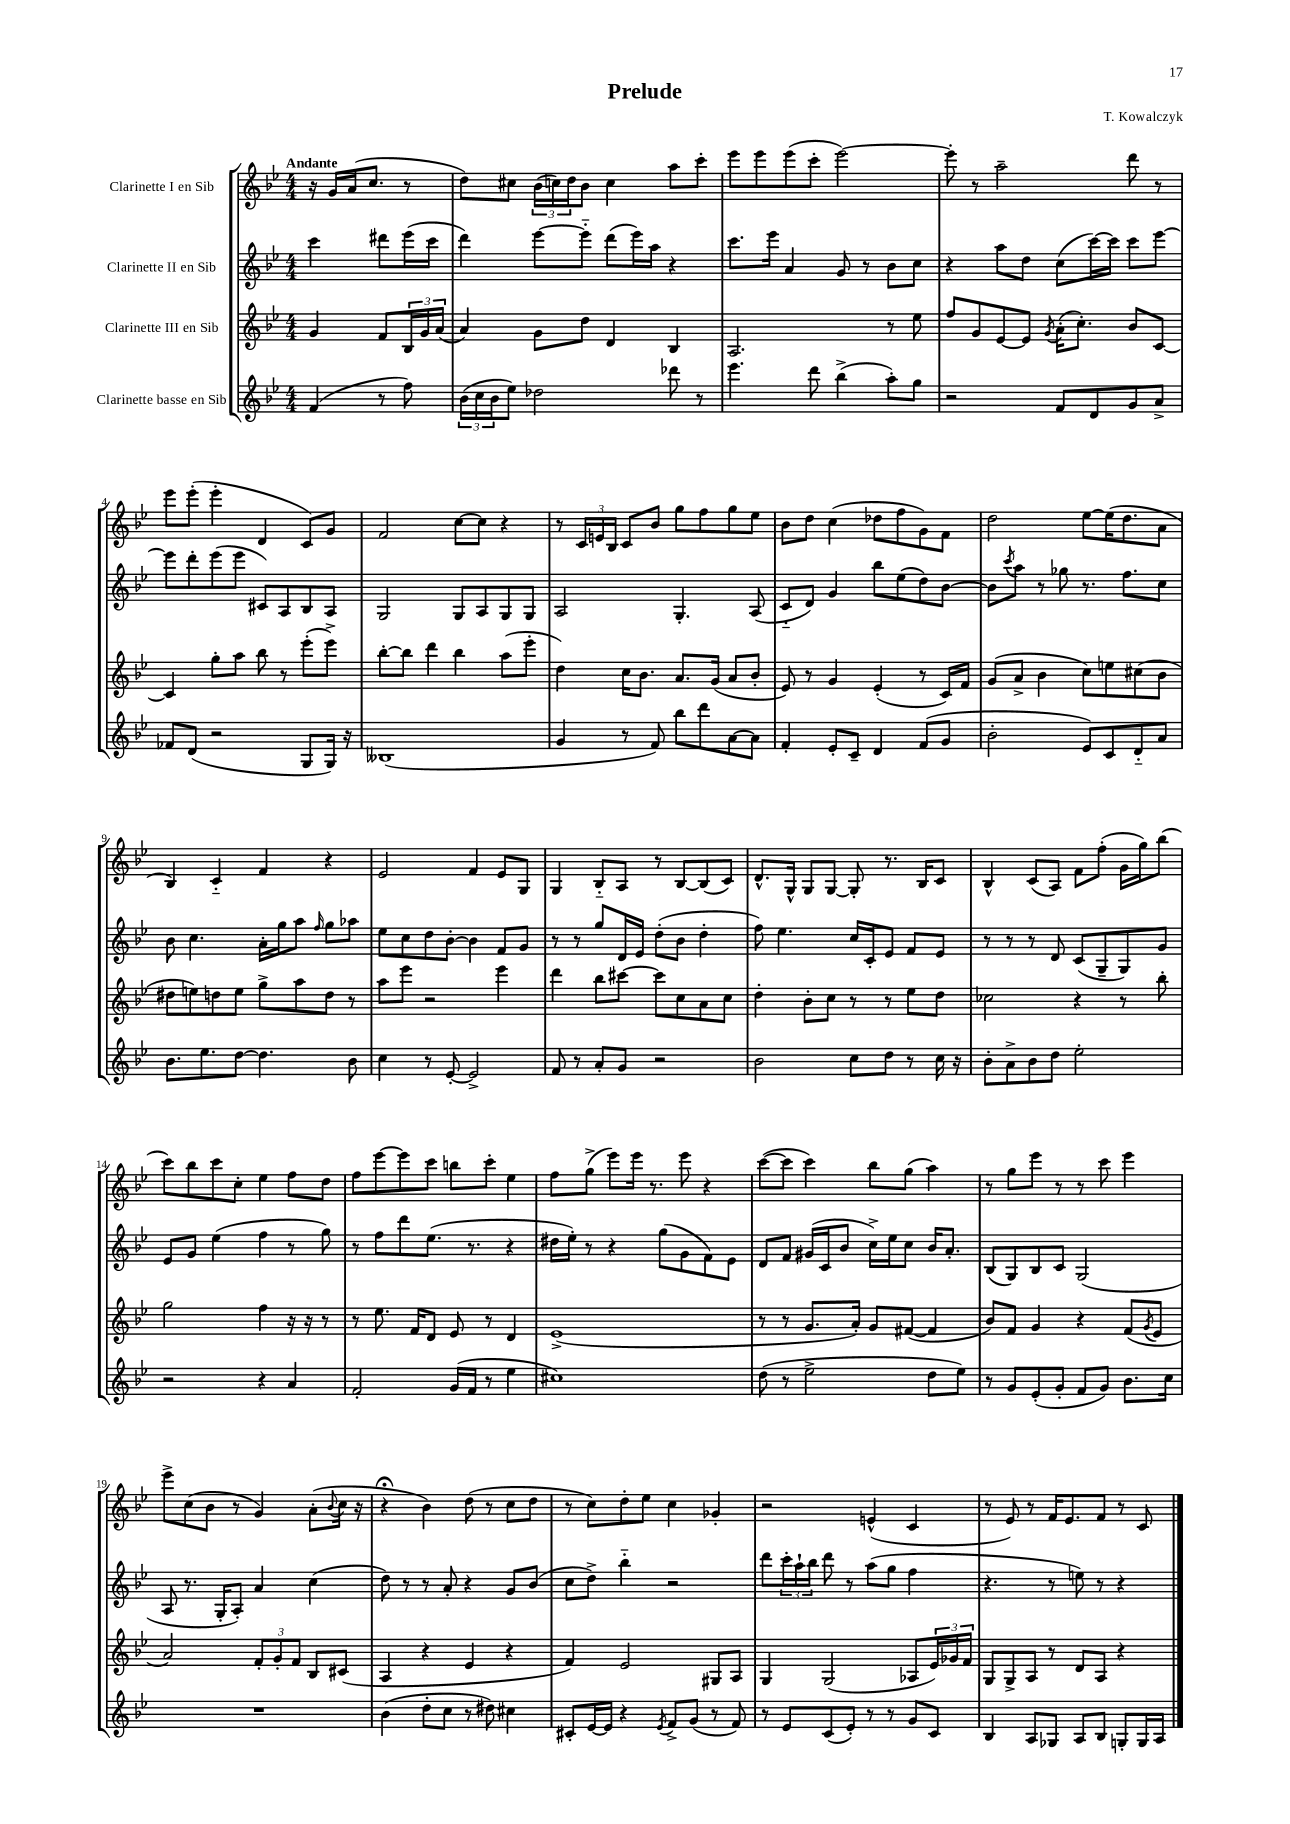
\header { title = "Prelude" composer = "T. Kowalczyk" }
<<
\new StaffGroup <<
\new Staff = "s0" \with { instrumentName = "Clarinette I en Sib" } {
    \clef treble \key bes \major \numericTimeSignature \time 4/4 \partial 2 \tempo "Andante"
    r16 g'16 a'16( c''8. r8 |
    d''8) cis''8 \tuplet 3/2 { bes'16( c''16) d''16 } bes'8 c''4 a''8 c'''8-. |
    ees'''8 ees'''8 ees'''8( c'''8-. ees'''2~) |
    ees'''8-. r8 a''2-- d'''8 r8 |
    ees'''8 ees'''8-.( ees'''4-. d'4 c'8) g'8 |
    f'2 c''8~ c''8 r4 |
    r8 \tuplet 3/2 { c'16 e'16 bes16 } c'8 bes'8 g''8 f''8 g''8 ees''8 |
    bes'8 d''8 c''4( des''8 f''8 g'8) f'8 |
    d''2 ees''8~ ees''16( d''8. a'8 |
    bes4) c'4-_ f'4 r4 |
    ees'2 f'4 ees'8 g8 |
    g4 bes8-_ a8 r8 bes8~ bes8( c'8) |
    d'8.-^ g16-^ g8 g8~ g8-. r8. bes16 c'8 |
    bes4-^ c'8( a8) f'8 f''8-.( g'16 g''16) bes''8( |
    c'''8) bes''8 c'''8 c''8-. ees''4 f''8 d''8 |
    f''8 ees'''8~ ees'''8 c'''8 b''8 c'''8-. ees''4 |
    f''8 g''8->( ees'''8) ees'''16 r8. ees'''8 r4 |
    c'''8~( c'''8 c'''4) bes''8 g''8( a''4) |
    r8 g''8 ees'''8 r8 r8 c'''8 ees'''4 |
    ees'''8-> c''8( bes'8 r8 g'4) a'8-.( \appoggiatura { bes'8 } c''16 r16 |
    r4\fermata bes'4) d''8( r8 c''8 d''8 |
    r8 c''8) d''8-. ees''8 c''4 ges'4-. |
    r2 e'4-^( c'4 |
    r8 ees'8) r8 f'16 ees'8. f'8 r8 c'8 \bar "|." |
}
\new Staff = "s1" \with { instrumentName = "Clarinette II en Sib" } {
    \clef treble \key bes \major \numericTimeSignature \time 4/4 \partial 2
    c'''4 dis'''8 ees'''16( c'''16 |
    d'''4) ees'''8~ ees'''8-_ d'''8( ees'''16) a''16 r4 |
    c'''8. ees'''16 a'4 g'8 r8 bes'8 c''8 |
    r4 a''8 d''8 c''8( c'''16~) c'''16 c'''8 ees'''8~ |
    ees'''8 d'''8-. ees'''8( ees'''8 cis'8) a8 bes8 a8 |
    g2 g8 a8 g8 g8 |
    a2 g4.-. a8( |
    c'8-_ d'8) g'4 bes''8 ees''8( d''8) bes'8~ |
    bes'8 \acciaccatura { c'''8 } a''8 r8 ges''8 r8. f''8. c''8 |
    bes'8 c''4. a'16-. g''16 a''8 \grace { f''16 } g''8 aes''8 |
    ees''8 c''8 d''8 bes'8~-. bes'4 f'8 g'8 |
    r8 r8 g''8 d'16 ees'16 d''8-.( bes'8 d''4-. |
    f''8) ees''4. c''16 c'16-. ees'8 f'8 ees'8 |
    r8 r8 r8 d'8 c'8( g8-- g8) g'8 |
    ees'8 g'8 ees''4( f''4 r8 g''8) |
    r8 f''8 d'''8 ees''8.( r8. r4 |
    dis''16 ees''16-.) r8 r4 g''8( g'8 f'8) ees'8 |
    d'8 f'8 gis'16( c'16 bes'8 c''16->) ees''16 c''8 bes'16 a'8.-. |
    bes8( g8) bes8 c'8 g2( |
    a8 r8. g16-. a8-.) a'4 c''4( |
    d''8) r8 r8 a'8-. r4 g'8 bes'8( |
    c''8 d''8->) bes''4-_ r2 |
    d'''8 \tuplet 3/2 { c'''16-. a''16-! bes''16 } d'''8 r8 a''8( g''8 f''4 |
    r4. r8 e''8) r8 r4 \bar "|." |
}
\new Staff = "s2" \with { instrumentName = "Clarinette III en Sib" } {
    \clef treble \key bes \major \numericTimeSignature \time 4/4 \partial 2
    g'4 f'8 \tuplet 3/2 { bes16 g'16 a'16( } |
    a'4) g'8 d''8 d'4 bes4 |
    a2. r8 ees''8 |
    f''8 g'8 ees'8~ ees'8 \acciaccatura { g'8 } a'16-.( c''8.-.) bes'8 c'8~ |
    c'4 g''8-. a''8 bes''8 r8 ees'''8-.( ees'''8->) |
    bes''8~-. bes''8 d'''4 bes''4 a''8( ees'''8-. |
    d''4) c''16 bes'8. a'8. g'16( a'8 bes'8-. |
    ees'8) r8 g'4 ees'4-.( r8 c'16) f'16 |
    g'8( a'8-> bes'4 c''8) e''8 cis''8( bes'8 |
    dis''8 e''8) d''8 e''8 g''8-> a''8 d''8 r8 |
    a''8 ees'''8 r2 ees'''4 |
    d'''4 bes''8 cis'''8~ cis'''8 c''8 a'8 c''8 |
    d''4-. bes'8-. c''8 r8 r8 ees''8 d''8 |
    ces''2 r4 r8 bes''8-. |
    g''2 f''4 r16 r16 r8 |
    r8 ees''8. f'16 d'8 ees'8 r8 d'4 |
    ees'1->( |
    r8 r8 g'8. a'16-.) g'8 fis'8~( fis'4 |
    bes'8) f'8 g'4 r4 f'8( \acciaccatura { g'8 } ees'8 |
    a'2) \tuplet 3/2 { f'8-. g'8-. f'8 } bes8 cis'8( |
    a4 r4 ees'4 r4 |
    f'4) ees'2 gis8 a8 |
    g4 g2( aes8 \tuplet 3/2 { ees'16) ges'16 f'16 } |
    g8 g8-> a8 r8 d'8 a8 r4 \bar "|." |
}
\new Staff = "s3" \with { instrumentName = "Clarinette basse en Sib" } {
    \clef treble \key bes \major \numericTimeSignature \time 4/4 \partial 2
    f'4( r8 f''8) |
    \tuplet 3/2 { bes'16( c''16 bes'16 } ees''8) des''2 des'''8 r8 |
    ees'''4. d'''8 bes''4->( a''8-.) g''8 |
    r2 f'8 d'8 g'8 a'8-> |
    fes'8 d'8( r2 g8 g16) r16 |
    beses1( |
    g'4 r8 f'8) bes''8 d'''8 a'8~ a'8 |
    f'4-. ees'8-. c'8-- d'4 f'8( g'8 |
    bes'2-. ees'8) c'8 d'8-_ a'8 |
    bes'8. ees''8. d''8~ d''4. bes'8 |
    c''4 r8 ees'8~-. ees'2-> |
    f'8 r8 a'8-. g'8 r2 |
    bes'2 c''8 d''8 r8 c''16 r16 |
    bes'8-. a'8-> bes'8 d''8 ees''2-. |
    r2 r4 a'4 |
    f'2-. g'16( f'16 r8 ees''4 |
    cis''1) |
    d''8( r8 ees''2-> d''8 ees''8) |
    r8 g'8 ees'8-.( g'8-. f'8 g'8) bes'8. c''16 |
    R1 |
    bes'4( d''8-. c''8 r8 dis''8) cis''4 |
    cis'8-. ees'16~ ees'16 r4 \acciaccatura { ees'8 } f'8-> g'8( r8 f'8) |
    r8 ees'8 c'8( ees'8-.) r8 r8 g'8 c'8 |
    bes4 a8 ges8 a8 bes8 g8-. g16 a16 \bar "|." |
}
>>
>>
